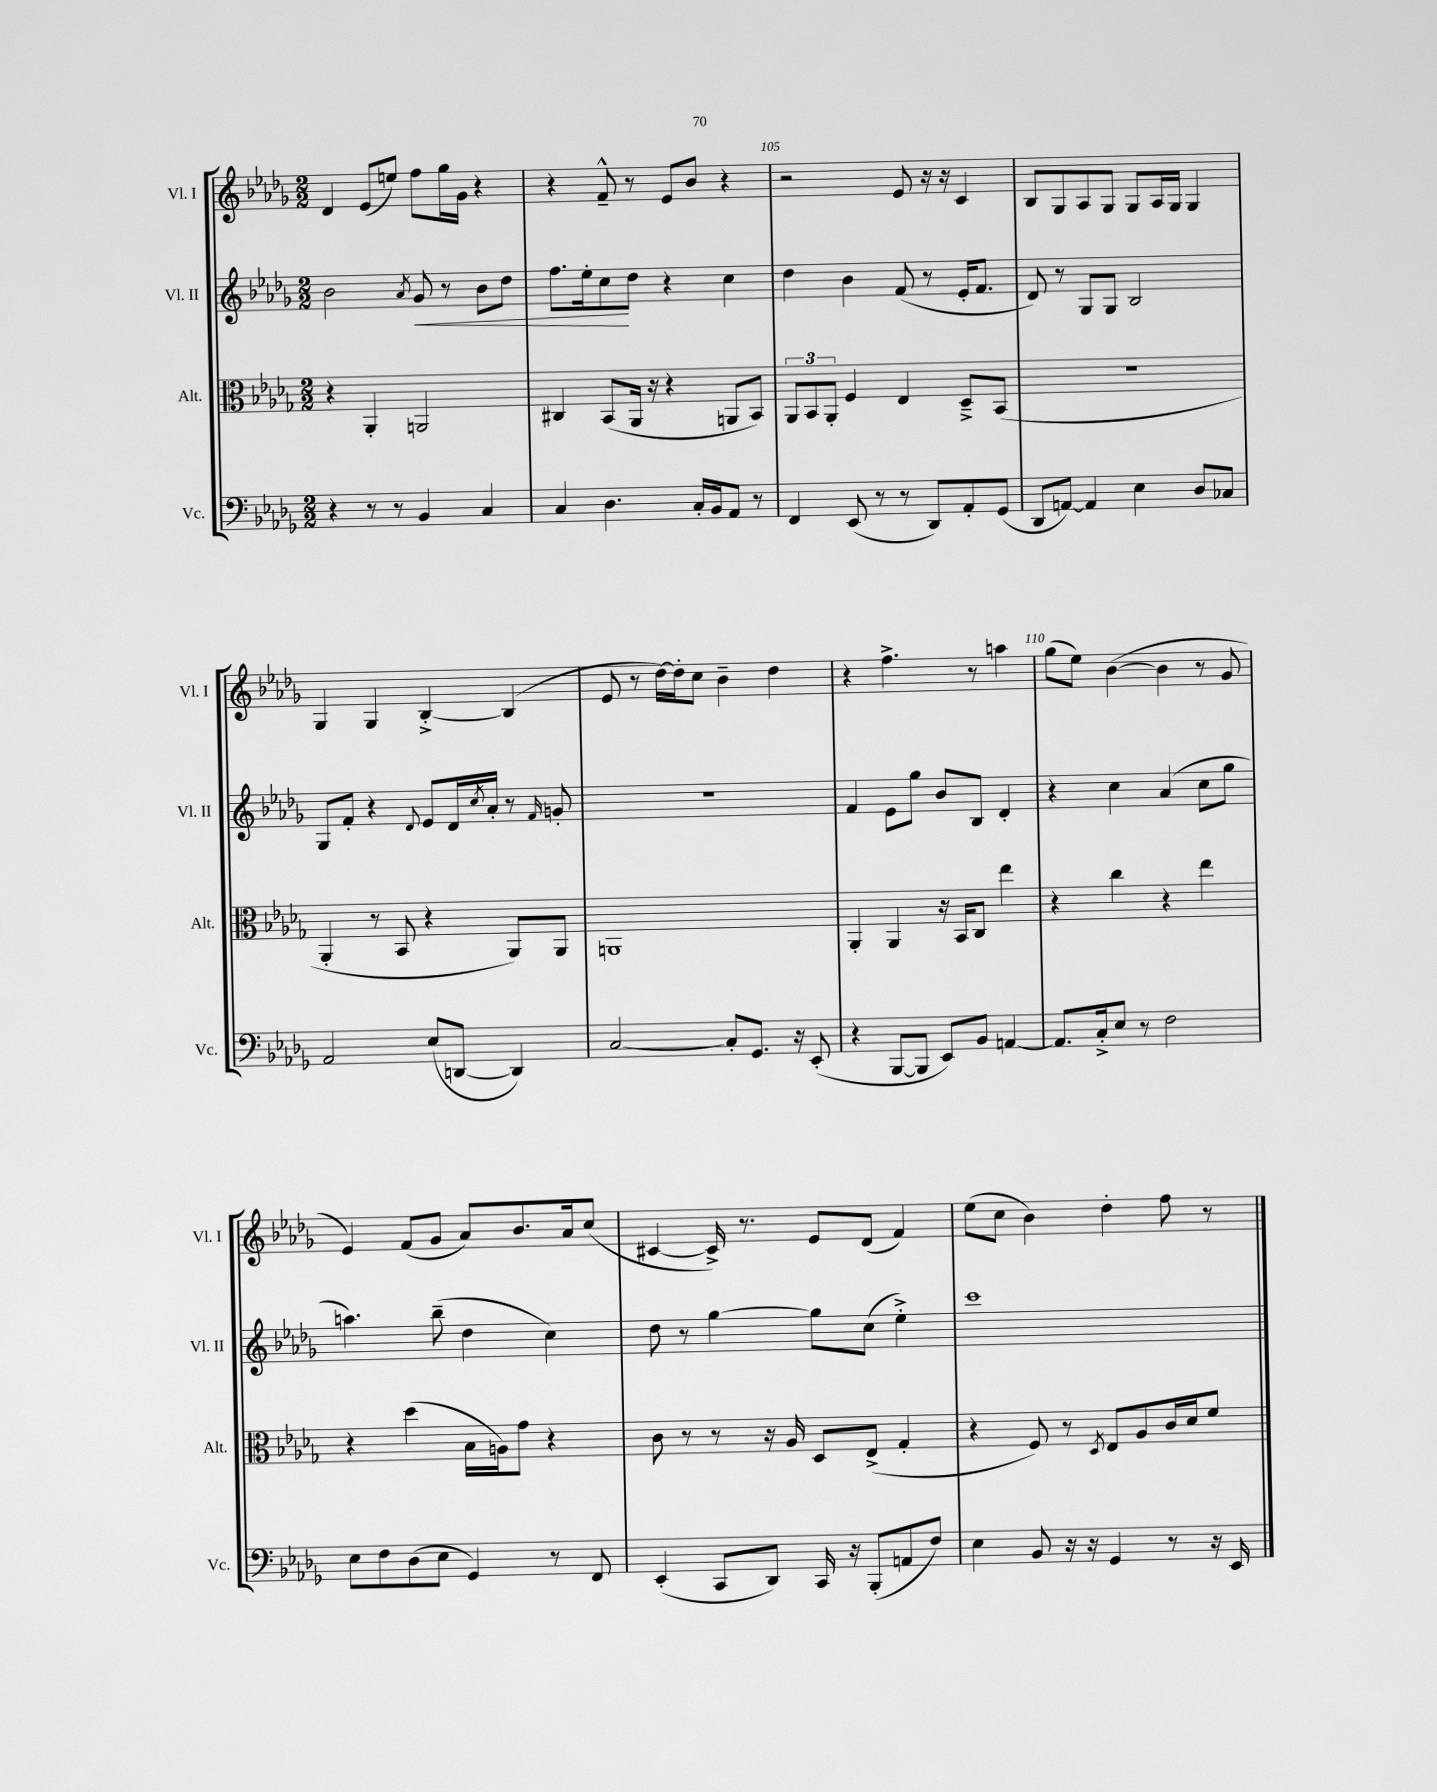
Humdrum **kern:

**kern	**kern	**kern	**kern
*staff4	*staff3	*staff2	*staff1
*clefF4	*clefC3	*clefG2	*clefG2
*k[b-e-a-d-g-]	*k[b-e-a-d-g-]	*k[b-e-a-d-g-]	*k[b-e-a-d-g-]
*M2/2	*M2/2	*M2/2	*M2/2
4r	4r	2b-\	4d-/
8r	4AA-'/	.	(8e-/L
8r	.	.	8ee/J)
.	.	8qa-/	.
4BB-/	2AA/	8g-/	8ff\L
.	.	8r	16gg-\L
.	.	.	16g-\JJ
4C/	.	8b-\L	4r
.	.	8dd-\J	.
=	=	=	=
4C/	4C#/	8.ff\L	4r
.	.	16ee-'\k	.
4.D-\	(8BB-/L	8cc\	8f~^^/
.	16AA-/Jk	8dd-\J	8r
.	16r	.	.
.	4r	4r	8e-/L
16C'/LL	.	.	8b-/J
16BB-/J	.	.	.
8AA-/J	8AA/L	4cc\	4r
8r	8BB-/J)	.	.
=	=	=	=
4FF/	12AA-/L	4dd-\	2r
.	12BB-/	.	.
.	12AA-'/J	.	.
(8EE-/	4F/	4b-\	.
8r	.	.	.
8r	4E-/	(8f/	8e-/
8DD-/L)	.	8r	16r
.	.	.	16r
8AA-'/	8D-~^/L	16e-'/LK	4c/
.	.	8.f/J	.
(8GG-/J	(8BB-/J	.	.
=	=	=	=
8DD-/L	1r	8d-/)	8B-/L
[8AA/J)	.	8r	8G-/
4AA/]	.	8G-/L	8A-/
.	.	8G-/J	8G-/J
4E-\	.	2B-/	8G-/L
.	.	.	16A-/L
.	.	.	16G-/JJ
8D-/L	.	.	4G-/
8C-/J	.	.	.
=	=	=	=
2AA-/	4AA-'/	8G-/L	4G-/
.	.	8f'/J	.
.	8r	4r	4G-/
.	8BB-/	.	.
.	.	8qqd-/	.
(8E-/L	4r	8e-/L	[4B-'^/
[8DD/J	.	16d-/L	.
.	.	8qcc/	.
.	.	16a-'/JJ	.
4DD/])	8AA-/L)	8r	(4B-/]
.	.	16qqf/	.
.	8AA-/J	8g'/	.
=	=	=	=
[2C/	1AA	1r	8e-/
.	.	.	8r
.	.	.	[16dd-\LL)
.	.	.	16dd-'\]J
.	.	.	8cc\J
8C'/]L	.	.	4b-~\
8.GG-/J	.	.	.
.	.	.	4dd-\
16r	.	.	.
(8EE-'/	.	.	.
=	=	=	=
4r	4AA-'/	4f/	4r
[8BBB-/L	4AA-/	8e-\L	4.ff^\
8BBB-/]J	.	8gg-\J	.
8EE-/L)	16r	8b-/L	.
.	16BB-/LK	.	.
8BB-/J	8C/J	8B-/J	8r
[4AA/	4ee-\	4d-'/	4aa\
=	=	=	=
8.AA/]L	4r	4r	(8gg-\L
.	.	.	8ee-\J)
16C'^/k	.	.	.
8E-/J	4cc\	4cc\	([4b-\
8r	.	.	.
2F\	4r	(4a-/	4b-\]
.	4ee-\	8cc\L	8r
.	.	8gg-\J	8g-/
=	=	=	=
8E-\L	4r	4.aa\)	4e-/)
8F\	.	.	.
(8D-\	(4dd-\	.	(8f/L
8E-\J	.	(8bb-~\	8g-/J
4GG-/)	16B-\LL	4dd-\	8a-/L)
.	16A\J)	.	.
.	8g-\J	.	8.b-/
8r	4r	4cc\)	.
.	.	.	16a-/k
8FF/	.	.	(8cc/J
=	=	=	=
(4EE-'/	8c\	8dd-\	[4c#/
.	8r	8r	.
8CC/L	8r	[4gg-\	16c#^/])
.	.	.	8.r
8DD-/J)	16r	.	.
.	16A-/	.	.
16CC/	8D-/L	8gg-\]L	8e-/L
16r	.	.	.
(8BBB-'/L	(8E-^/J	(8cc\J	(8d-/J
8AA/	4G-'/	4ee-'^\)	4f/)
8F/J)	.	.	.
=	=	=	=
4E-\	4r	1ccc	(8ee-\L
.	.	.	8cc\J
8BB-/	8F/)	.	4b-\)
16r	8r	.	.
16r	.	.	.
.	8qD-/	.	.
4GG-/	8E-/L	.	4dd-'\
.	8A-/	.	.
8r	16c/L	.	8ff\
.	16d-/J	.	.
16r	8f/J	.	8r
16EE-/	.	.	.
==	==	==	==
*-	*-	*-	*-
